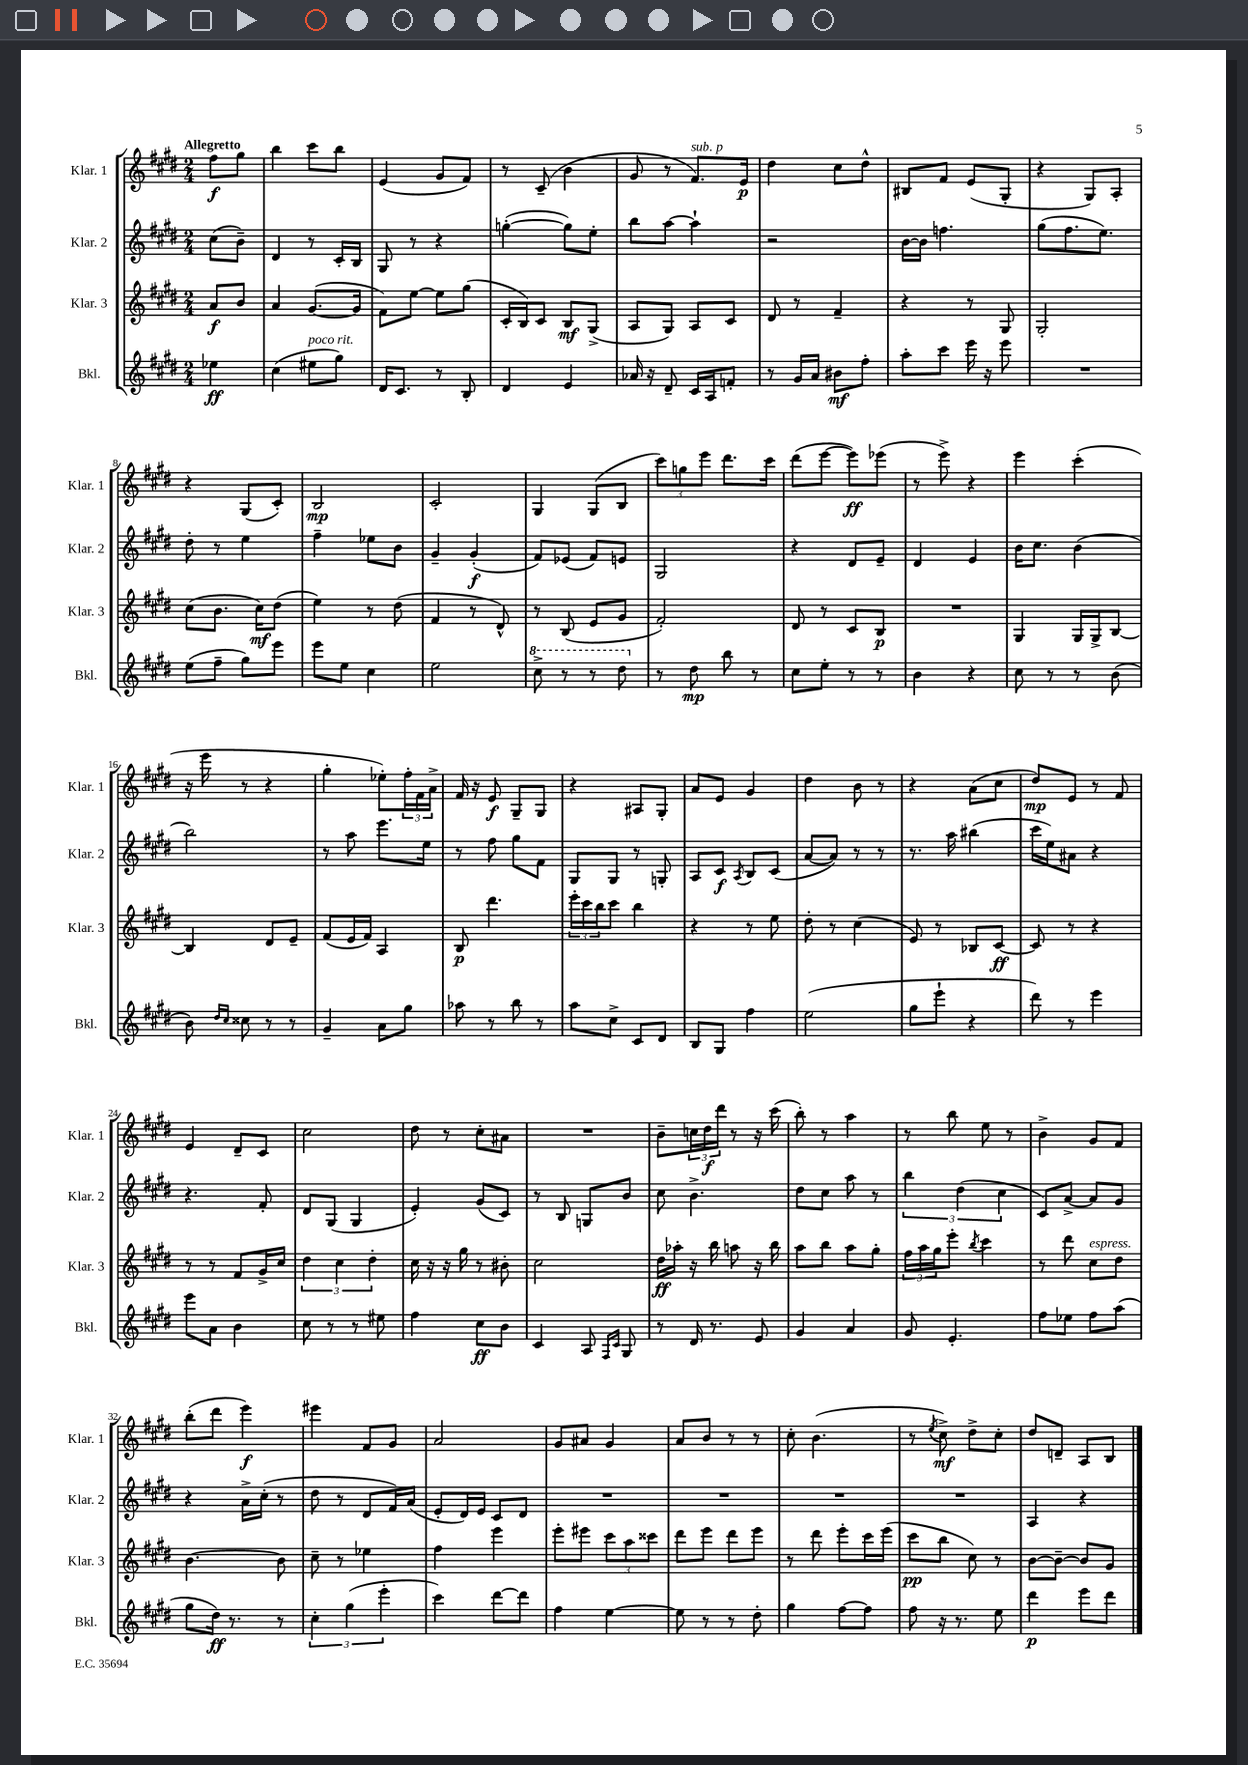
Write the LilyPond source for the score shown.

<<
\new StaffGroup <<
\new Staff = "s0" \with { instrumentName = "Klar. 1" shortInstrumentName = "Klar. 1" } {
    \clef treble \key e \major \numericTimeSignature \time 2/4 \partial 4 \tempo "Allegretto"
    fis''8\f gis''8 |
    b''4 cis'''8 b''8 |
    e'4( gis'8 fis'8) |
    r8 cis'8--( b'4 |
    gis'8 r8 fis'8.^\markup { \italic "sub. p" }) e'16\p |
    dis''4 cis''8 dis''8-^ |
    bis8 fis'8 e'8( gis8-. |
    r4 gis8) a8-. |
    r4 gis8( cis'8-.) |
    b2\mp |
    cis'2-. |
    gis4 gis8( b8 |
    \tuplet 3/2 { cis'''8) g''8 e'''8 } dis'''8. cis'''16 |
    dis'''8( e'''8~ e'''8\ff) ees'''8( |
    r8 e'''8->) r4 |
    e'''4 cis'''4-.( |
    r16 e'''16 r8 r4 |
    gis''4-. ees''8-.) \tuplet 3/2 { fis''16-. fis'16 a'16-> } |
    fis'16 r16 e'8\f gis8-- gis8 |
    r4 ais8 gis8-. |
    a'8 e'8 gis'4 |
    dis''4 b'8 r8 |
    r4 a'8( cis''8 |
    dis''8\mp) e'8 r8 fis'8 |
    e'4 dis'8-- cis'8 |
    cis''2 |
    dis''8 r8 cis''8-. ais'8 |
    R2 |
    b'8-- \tuplet 3/2 { c''16 dis''16\f dis'''16 } r8 r16 cis'''16( |
    b''8-.) r8 a''4 |
    r8 b''8 e''8 r8 |
    b'4-> gis'8 fis'8 |
    b''8-.( dis'''8 e'''4\f) |
    eis'''4 fis'8 gis'8 |
    a'2 |
    gis'8 ais'8 gis'4 |
    a'8 b'8 r8 r8 |
    cis''8-. b'4.( |
    r8 \acciaccatura { e''8 } cis''8->\mf) dis''8-> cis''8-. |
    dis''8 d'8-- a8 b8 \bar "|." |
}
\new Staff = "s1" \with { instrumentName = "Klar. 2" shortInstrumentName = "Klar. 2" } {
    \clef treble \key e \major \numericTimeSignature \time 2/4 \partial 4
    cis''8( b'8--) |
    dis'4 r8 cis'16-. b16 |
    gis8 r8 r4 |
    g''4~-.( g''8) e''8-. |
    b''8 a''8~ a''4-! |
    r2 |
    b'16~ b'16 f''4. |
    gis''8( fis''8. e''8.) |
    dis''8-. r8 e''4 |
    fis''4-- ees''8 b'8 |
    gis'4-- gis'4-.\f( |
    fis'8) ees'8( fis'8) e'8 |
    gis2 |
    r4 dis'8 e'8-- |
    dis'4 e'4 |
    b'16 cis''8. b'4( |
    b''2) |
    r8 a''8 e'''8. e''16 |
    r8 fis''8 gis''8 fis'8 |
    gis8 gis8 r8 g8-. |
    a8 cis'8\f \acciaccatura { a8 } b8 cis'8( |
    a'8~ a'8) r8 r8 |
    r8. a''16 bis''4( |
    cis'''16 e''16) ais'8 r4 |
    r4. fis'8-. |
    dis'8 gis8( gis4 |
    e'4-.) gis'8( cis'8) |
    r8 b8 g8 b'8 |
    cis''8 b'4.-> |
    dis''8 cis''8 a''8 r8 |
    \tuplet 3/2 { b''4 dis''4( cis''4 } |
    cis'8) a'8~-> a'8 gis'8 |
    r4 a'16-> cis''16-.( r8 |
    dis''8 r8 dis'8 fis'16) a'16( |
    e'8-. dis'16) e'16 cis'8 dis'8 |
    R2 |
    R2 |
    R2 |
    R2 |
    a4 r4 \bar "|." |
}
\new Staff = "s2" \with { instrumentName = "Klar. 3" shortInstrumentName = "Klar. 3" } {
    \clef treble \key e \major \numericTimeSignature \time 2/4 \partial 4
    a'8\f b'8 |
    a'4 gis'8.~( gis'16 |
    fis'8) e''8~ e''8 gis''8( |
    cis'16-. b16) cis'8 b8\mf gis8->( |
    a8 gis8) a8 cis'8 |
    dis'8 r8 fis'4-- |
    r4 r8 gis8 |
    gis2-. |
    cis''8( b'8. cis''16\mf) dis''8( |
    e''4) r8 dis''8( |
    fis'4 r8 dis'8-^) |
    r8 b8( e'8 gis'8 |
    fis'2-.) |
    dis'8 r8 cis'8 b8\p |
    R2 |
    gis4 gis16 gis16-> b8~ |
    b4 dis'8 e'8-- |
    fis'8( e'16 fis'16) a4 |
    b8\p dis'''4. |
    \tuplet 3/2 { e'''16-. cis'''16 b''16 } cis'''8 b''4 |
    r4 r8 e''8 |
    dis''8-. r8 cis''4( |
    e'8) r8 bes8 cis'8~\ff |
    cis'8 r8 r4 |
    r8 r8 fis'8 gis'16-> cis''16 |
    \tuplet 3/2 { dis''4 cis''4 dis''4-. } |
    cis''16 r16 r16 gis''16 r8 bis'8-. |
    cis''2 |
    dis''16\ff aes''16-. r16 b''16 a''8 r16 b''16 |
    a''8 b''8 a''8 gis''8-. |
    \tuplet 3/2 { fis''16 a''16 gis''16 } e'''8-. \acciaccatura { b''8 } cis'''4 |
    r8 dis'''8 cis''8^\markup { \italic "espress." } dis''8 |
    b'4.~ b'8 |
    cis''8-- r8 ees''4 |
    fis''4 e'''4 |
    e'''8-. eis'''8 \tuplet 3/2 { cis'''8 a''8 cisis'''8 } |
    dis'''8 e'''8 dis'''8 e'''8 |
    r8 dis'''8 e'''8-. cis'''16 e'''16( |
    cis'''8\pp b''8 cis''8) r8 |
    b'8~ b'8~-- b'8 gis'8 \bar "|." |
}
\new Staff = "s3" \with { instrumentName = "Bkl." shortInstrumentName = "Bkl." } {
    \clef treble \key e \major \numericTimeSignature \time 2/4 \partial 4
    ees''4\ff |
    cis''4( eis''8^\markup { \italic "poco rit." } gis''8) |
    dis'16 cis'8. r8 b8-. |
    dis'4 e'4 |
    aes'16 r16 dis'8-- cis'16 a16 f'8-. |
    r8 gis'16 a'16 bis'8\mf fis''8-. |
    a''8-. cis'''8 e'''16 r16 e'''8 |
    R2 |
    e''8( fis''8-- gis''8) e'''8 |
    e'''8 e''8 cis''4 |
    e''2 |
    \ottava #1 cis'''8-> r8 r8 dis'''8 \ottava #0 |
    r8 dis''8\mp b''8 r8 |
    cis''8 e''8-. r8 r8 |
    b'4 r4 |
    cis''8 r8 r8 b'8( |
    b'8) \grace { dis''16 cis''16 } cisis''8 r8 r8 |
    gis'4-- a'8 gis''8 |
    aes''8 r8 b''8 r8 |
    a''8 cis''8-> cis'8 dis'8 |
    b8 gis8 fis''4 |
    e''2( |
    gis''8 e'''8-! r4 |
    dis'''8) r8 e'''4 |
    e'''8 a'8 b'4 |
    cis''8 r8 r8 eis''8 |
    fis''4 cis''8\ff b'8 |
    cis'4 a8 \grace { fis16 cis'16 } gis8 |
    r8 dis'16 r8. e'8 |
    gis'4 a'4 |
    gis'8 e'4.-. |
    fis''8 ees''8 fis''8 a''8( |
    gis''8 dis''16\ff) r8. r8 |
    \tuplet 3/2 { cis''4-. gis''4( e'''4-. } |
    cis'''4) dis'''8~ dis'''8 |
    fis''4 e''4~ |
    e''8 r8 r8 dis''8-. |
    gis''4 fis''8~ fis''8 |
    fis''8 r16 r8. e''8 |
    dis'''4\p e'''8 dis'''8 \bar "|." |
}
>>
>>
